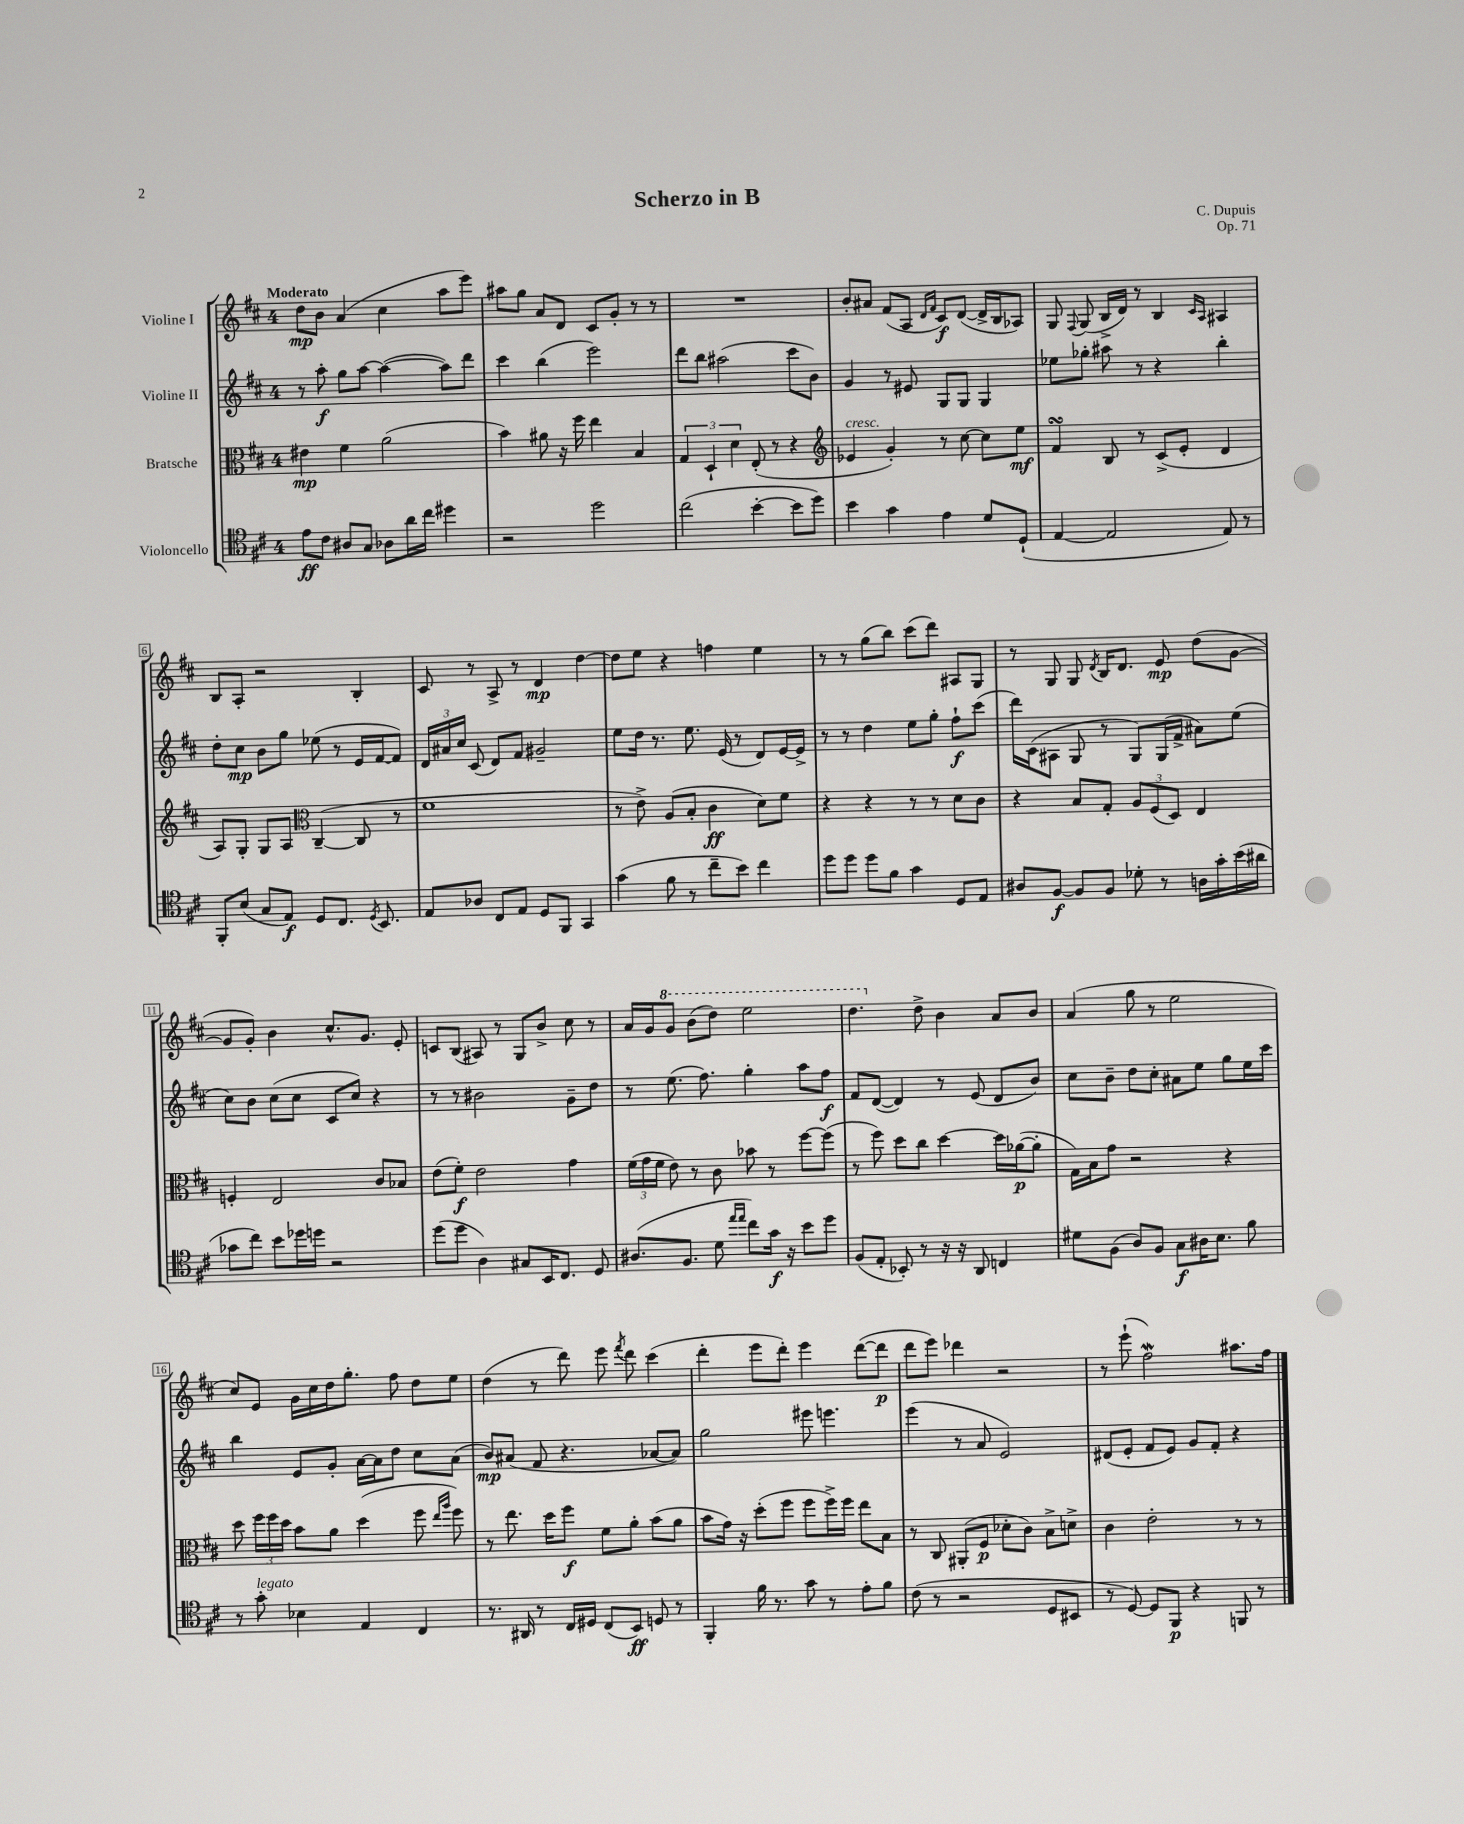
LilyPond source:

\header { title = "Scherzo in B" composer = "C. Dupuis" opus = "Op. 71" }
<<
\new StaffGroup <<
\new Staff = "s0" \with { instrumentName = "Violine I" } {
    \clef treble \key d \major \once \override Staff.TimeSignature.style = #'single-digit \time 4/4 \tempo "Moderato"
    \autoBeamOff d''8[\mp b'8] a'4( cis''4 a''8[ e'''8]) |
    ais''8[ g''8] a'8[ d'8] cis'8[ g'8]-. r8 r8 |
    R1 |
    b'8[-. ais'8] fis'8[( a8] \grace { d'16[ fis'16] } cis'8[\f) d'8]~( d'16[-> b16 aes8]) |
    g8 \appoggiatura { fis8 } g8( b16[-> d'16]) r8 b4 \grace { cis'16[ a16] } ais4 |
    b8[ a8]-. r2 b4-. |
    cis'8 r8 a8-> r8 d'4\mp d''4~ |
    d''8[ e''8] r4 f''4 e''4 |
    r8 r8 g''8[( b''8]) cis'''8[( d'''8]) ais8[ g8] |
    r8 g8 g8 \acciaccatura { d'8 } b16[ d'8.] e'8\mp d''8[( g'8]~ |
    g'8[ g'8]-.) b'4 cis''8.[-^ g'8.] e'8-. |
    c'8[ b8]( ais8) r8 g8[ b'8]-> cis''8 r8 |
    a'16[ g'16 \ottava #1 g''8] b''8[( d'''8]) e'''2 |
    d'''4. \ottava #0 d''8-> b'4 a'8[ b'8] |
    a'4( g''8 r8 e''2 |
    cis''8[) e'8] g'16[ cis''16 d''16 g''8.]-. fis''8 d''8[ e''8] |
    d''4( r8 d'''8) e'''8 \acciaccatura { fis'''8 } d'''8 cis'''4( |
    d'''4-. e'''8[ d'''8]-.) e'''4 d'''8[~( d'''8]\p |
    d'''8[ e'''8]) des'''4 r2 |
    r8 e'''8-!( fis''2\mordent) ais''8.[ fis''16] \bar "|." |
}
\new Staff = "s1" \with { instrumentName = "Violine II" } {
    \clef treble \key d \major \once \override Staff.TimeSignature.style = #'single-digit \time 4/4
    \autoBeamOff r8 a''8-.\f g''8[ a''8]~ a''4~( a''8[) d'''8] |
    cis'''4 b''4( e'''2) |
    d'''8[ b''8] ais''2( cis'''8[ b'8]) |
    g'4 r8 eis'8 g8[ g8] g4 |
    ees''8[ ges''8]-. ais''8 r8 r4 b''4-. |
    d''8[-. cis''8]\mp b'8[ g''8] ees''8( r8 e'16[ fis'16~ fis'8]) |
    \tuplet 3/2 { d'16[ ais'16 cis''16] } cis'8( d'8[) fis'8] gis'2-- |
    e''8[ d''16] r8. e''8. e'16( r8 d'8[) e'16~ e'16]-> |
    r8 r8 d''4 e''8[ g''8]-. fis''8[-!\f cis'''8]( |
    d'''16[) cis'16( ais8] g8 r8 g8[) g16( fis'16]-> ais'8[) e''8]( |
    cis''8[) b'8] cis''8[( cis''8] cis'8[ cis''8]) r4 |
    r8 r8 bis'2 g'8[-- d''8] |
    r8 e''8.( fis''8.) g''4-. a''8[ fis''8]\f |
    fis'8[ d'8]~( d'4) r8 e'8( d'8[ b'8]) |
    cis''8[ b'8]-- d''8[ cis''8]-. ais'8[ e''8] g''8[ e''16 cis'''16] |
    b''4 e'8[ g'8]-. a'16[~ a'16 d''8] cis''8[ a'8]( |
    b'8[\mp) ais'8]( fis'8 r4. aes'8[~ aes'8]) |
    g''2 eis'''8 e'''4. |
    e'''4( r8 a'8 e'2) |
    dis'8[( e'8]-. fis'8[ e'8]) g'8[ fis'8]-. r4 \bar "|." |
}
\new Staff = "s2" \with { instrumentName = "Bratsche" } {
    \clef alto \key d \major \once \override Staff.TimeSignature.style = #'single-digit \time 4/4
    \autoBeamOff eis'4\mp fis'4 a'2( |
    b'4) ais'8 r16 fis''16 e''4 b4 |
    \tuplet 3/2 { g4 d4-! d'4 } e8-.( r8 r4 |
    \clef treble ees'4^\markup { \italic "cresc." } g'4-.) r8 cis''8~ cis''8[ e''8]\mf |
    fis'4\turn b8 r8 cis'8[->( e'8]-. d'4 |
    a8[) g8]-. g8[ a8] \clef alto cis4~--( cis8 r8 |
    fis'1 |
    r8 e'8->) a8[( b8]-. cis'4\ff d'8[) fis'8] |
    r4 r4 r8 r8 d'8[ cis'8] |
    r4 b8[ g8]-. \tuplet 3/2 { a8[ fis8( d8]) } e4 |
    f4-. e2 cis'8[ bes8] |
    e'8[( fis'8]-.\f) e'2 g'4 |
    \tuplet 3/2 { fis'16[( g'16 fis'16] } e'8) r8 cis'8 bes'8 r8 fis''8[~ fis''8]( |
    r8 fis''8) d''8[ cis''8] d''4~ d''16[ aes'16~\p( aes'8]-. |
    g16[) b16 g'8] r2 r4 |
    d''8 \tuplet 3/2 { fis''16[ fis''16 d''16] } b'8[ a'8] d''4( fis''8 \grace { e''16[ a''16] } fis''8) |
    r8 e''8. d''16[ fis''8]\f fis'8[ a'8]-. b'8[( a'8] |
    b'8[ g'16]) r16 d''8[-.( fis''8] fis''8[ fis''16->) fis''16] e''8[ b8] |
    r8 cis8 ais,8[-.( fis8]\p des'8[-. cis'8]) b8[-> d'8]-> |
    cis'4 e'2-. r8 r8 \bar "|." |
}
\new Staff = "s3" \with { instrumentName = "Violoncello" } {
    \clef tenor \key d \major \once \override Staff.TimeSignature.style = #'single-digit \time 4/4
    \autoBeamOff e'8[\ff cis'8] ais8[ g8] aes8[ a'16 cis''16] dis''4 |
    r2 d''2 |
    cis''2( b'4~-. b'8[ d''8]) |
    b'4 g'4 e'4 d'8[ d8]-!( |
    e4~ e2 e8) r8 |
    fis,8[-. b8]( g8[ e8]\f) d8[ cis8.] \acciaccatura { d8 } b,8. |
    e8[ aes8] cis8[ e8] d8[ fis,8] g,4 |
    g'4( fis'8 r8 cis''8[-- b'8]) cis''4 |
    d''8[ d''8] d''8[ fis'8] g'4 d8[ e8] |
    ais8[ fis8]~\f fis8[ fis8] des'8-. r8 a16[ g'16-. b'16( ais'16] |
    ges'8[ cis''8]) b'8[ des''16 d''16] r2 |
    d''8[( d''8] a4) gis8[ b,16 cis8.] d8 |
    ais8.[( fis8.] d'8 \grace { e''16[ e''16] } cis''8[) g'16]\f r16 b'8[ d''8] |
    fis8[( e8]-. bes,8-.) r8 r16 r16 a,8 c4 |
    dis'8[ fis8]( a8[) fis8] g8[\f ais16 b8.] fis'8 |
    r8 g'8-.^\markup { \italic "legato" } bes4 e4 cis4 |
    r8. ais,16 r8 cis16[ dis16] cis8[( b,8]\ff) d8 r8 |
    fis,4-. fis'16 r8. g'8 r8 e'8[-. fis'8] |
    cis'8( r8 r2 d8[ bis,8] |
    r8 d8~) d8[ fis,8]\p r4 f,8 r8 \bar "|." |
}
>>
>>
\layout { \context { \Score \override BarNumber.stencil = #(make-stencil-boxer 0.1 0.3 ly:text-interface::print) } }
